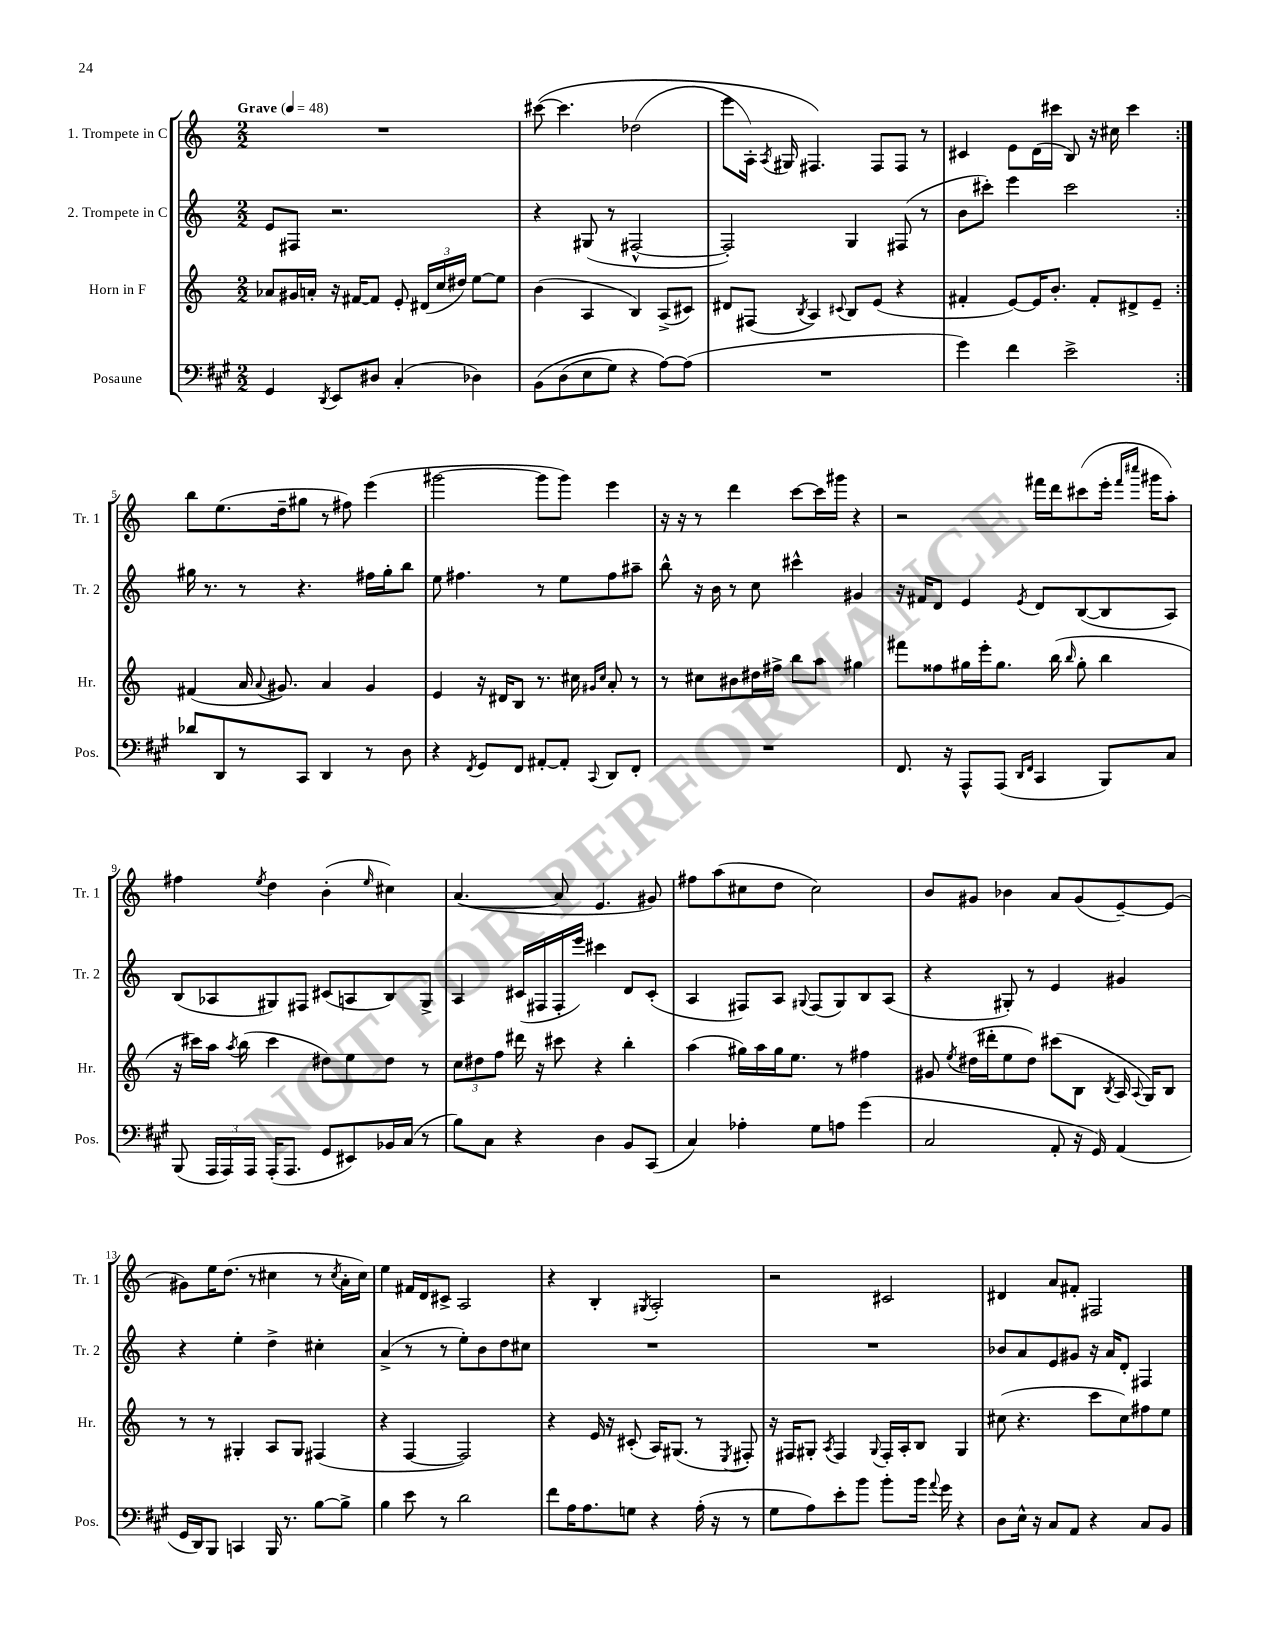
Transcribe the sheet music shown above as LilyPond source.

<<
\new StaffGroup <<
\new Staff = "s0" \with { instrumentName = "1. Trompete in C" shortInstrumentName = "Tr. 1" } {
    \clef treble \key c \major \numericTimeSignature \time 2/2 \tempo "Grave" 4 = 48
    \autoBeamOff \repeat volta 2 { R1 |
    cis'''8~\( cis'''4. des''2( |
    e'''8[ a16]-.) \acciaccatura { a8 } gis16 fis4.\) fis8[ fis8] r8 |
    cis'4 e'8[ d'16( cis'''16] b8) r16 cis''16 cis'''4 | }
    b''8[ e''8.( d''16-- gis''8] r8 fis''8) e'''4( |
    gis'''2~ gis'''8[ gis'''8]) e'''4 |
    r16 r16 r8 d'''4 c'''8[~ c'''16 gis'''16] r4 |
    r2 fis'''16[ d'''16 cis'''8( e'''16]-. \grace { fis'''16[ cis''''16] } gis'''16[ a''8]-.) |
    fis''4 \acciaccatura { e''8 } d''4 b'4-.( \grace { e''16 } cis''4) |
    a'4.~( a'8 e'4. gis'8) |
    fis''8[ a''8( cis''8 d''8] cis''2) |
    b'8[ gis'8] bes'4 a'8[ gis'8( e'8~--) e'8]( |
    gis'8[) e''16 d''8.]( r8 cis''4 r8 \acciaccatura { cis''8 } a'16[-. cis''16]) |
    e''4 fis'16[ d'16 cis'8]-> a2 |
    r4 b4-. \acciaccatura { gis8 } a2-. |
    r2 cis'2 |
    dis'4 a'8[ fis'8]-. fis2 \bar "|." |
}
\new Staff = "s1" \with { instrumentName = "2. Trompete in C" shortInstrumentName = "Tr. 2" } {
    \clef treble \key c \major \numericTimeSignature \time 2/2
    \autoBeamOff \repeat volta 2 { e'8[ fis8] r2. |
    r4 gis8( r8 fis2~-^ |
    fis2-.) g4 fis8( r8 |
    b'8[ cis'''8]-.) e'''4 cis'''2 | }
    gis''16 r8. r8 r4. fis''16[ gis''16-. b''8] |
    e''8 fis''4. r8 e''8[ fis''8 ais''8]-- |
    b''8-^ r16 b'16 r8 c''8 cis'''4-^ gis'4 |
    r16 fis'16[ d'8] e'4 \acciaccatura { e'8 } d'8[ b8~( b8 a8]) |
    b8[( aes8 gis8) fis8] cis'8[( a8 b8) gis8]-> |
    a4 cis'16[( fis16 fis16-. e'''16]) cis'''4 d'8[ cis'8]-.( |
    a4 fis8[) a8] \appoggiatura { gis8 } fis8[( gis8) b8 a8]( |
    r4 gis8-.) r8 e'4 gis'4 |
    r4 e''4-. d''4-> cis''4-. |
    a'4->( r8 r8 e''8[-.) b'8 d''8 cis''8] |
    R1 |
    R1 |
    bes'8[ a'8 e'8 gis'8] r16 a'16[ d'8]-. fis4 \bar "|." |
}
\new Staff = "s2" \with { instrumentName = "Horn in F" shortInstrumentName = "Hr." } {
    \clef treble \key c \major \numericTimeSignature \time 2/2
    \autoBeamOff \repeat volta 2 { aes'8[ gis'16 a'16]-. r16 fis'16[~ fis'8] e'8-. \tuplet 3/2 { dis'16[( c''16 dis''16]) } e''8[~ e''8] |
    b'4( a4 b4) a8[->( cis'8]) |
    dis'8[ fis8]( \acciaccatura { b8 } a4) \appoggiatura { cis'8 } b8[ e'8]( r4 |
    fis'4-. e'8[~) e'16 b'8.]-. fis'8[-. dis'8-> e'8]-- | }
    fis'4( a'16 \appoggiatura { a'8 } gis'8.) a'4 gis'4 |
    e'4 r16 dis'16[ b8] r8. cis''16 \grace { gis'16[ cis''16] } a'8-. r8 |
    r8 cis''8[ bis'8 dis''16 fis''16]-> b''8[ a''8] gis''4 |
    fis'''8[ fisis''8 gis''16 e'''16-. gis''8.] b''16( \grace { b''16 } gis''8-. b''4 |
    r16 cis'''16[) a''16] \acciaccatura { a''8 } b''16( cis'''4 dis''8[) e''8 dis''8] r8 |
    \tuplet 3/2 { c''8[ dis''8 f''8] } dis'''16 r16 cis'''8 r4 b''4-. |
    a''4( gis''16[) a''16 gis''16 e''8.] r8 fis''4 |
    gis'8 \acciaccatura { e''8 } dis''16[( dis'''16-. e''8 dis''8]) cis'''8[( b8] \acciaccatura { b8 } a16 \appoggiatura { a8 } g16[) b8] |
    r8 r8 gis4-. a8[ gis8] fis4( |
    r4 f4~ f2) |
    r4 e'16 r16 cis'8-.( a16[) gis8.]( r8 \acciaccatura { e8 } fis8-.) |
    r16 fis16[ gis8]-. \acciaccatura { a8 } fis4 \appoggiatura { gis8 } fis16[-. a16-. b8] gis4 |
    cis''8( r4. c'''8[ cis''8) fis''8 e''8] \bar "|." |
}
\new Staff = "s3" \with { instrumentName = "Posaune" shortInstrumentName = "Pos." } {
    \clef bass \key a \major \numericTimeSignature \time 2/2
    \autoBeamOff \repeat volta 2 { gis,4 \acciaccatura { d,8 } e,8[ dis8] cis4-.( des4) |
    b,8[\( d8( e8 gis8]) r4 a8[~\) a8]( |
    R1 |
    gis'4) fis'4 e'2-> | }
    des'8[ d,8 r8 cis,8] d,4 r8 d8 |
    r4 \acciaccatura { fis,8 } gis,8[ fis,8] ais,8[~-. ais,8]-. \appoggiatura { cis,8 } d,8[ fis,8]-. |
    R1 |
    fis,8. r16 a,,8[-^ a,,8]( \grace { d,16[ fis,16] } cis,4 b,,8[) cis8] |
    b,,8( \tuplet 3/2 { a,,16[ a,,16) a,,16] } a,,16[-.( a,,8.] gis,8[ eis,8) bes,16 cis16]( r8 |
    b8[) cis8] r4 d4 b,8[ cis,8]( |
    cis4) aes4-. gis8[ a8] gis'4( |
    cis2 a,8-. r16 gis,16) a,4( |
    gis,16[ d,16) b,,8] c,4 b,,16 r8. b8[~ b8]-> |
    b4 e'8 r8 d'2 |
    fis'8[ a16 a8. g8] r4 a16-.( r16 r8 |
    gis8[ a8) e'8-. b'8] b'8[-. b'16] \appoggiatura { a'8 } gis'16 r4 |
    d8[ e16]-^ r16 cis8[ a,8] r4 cis8[ b,8] \bar "|." |
}
>>
>>
